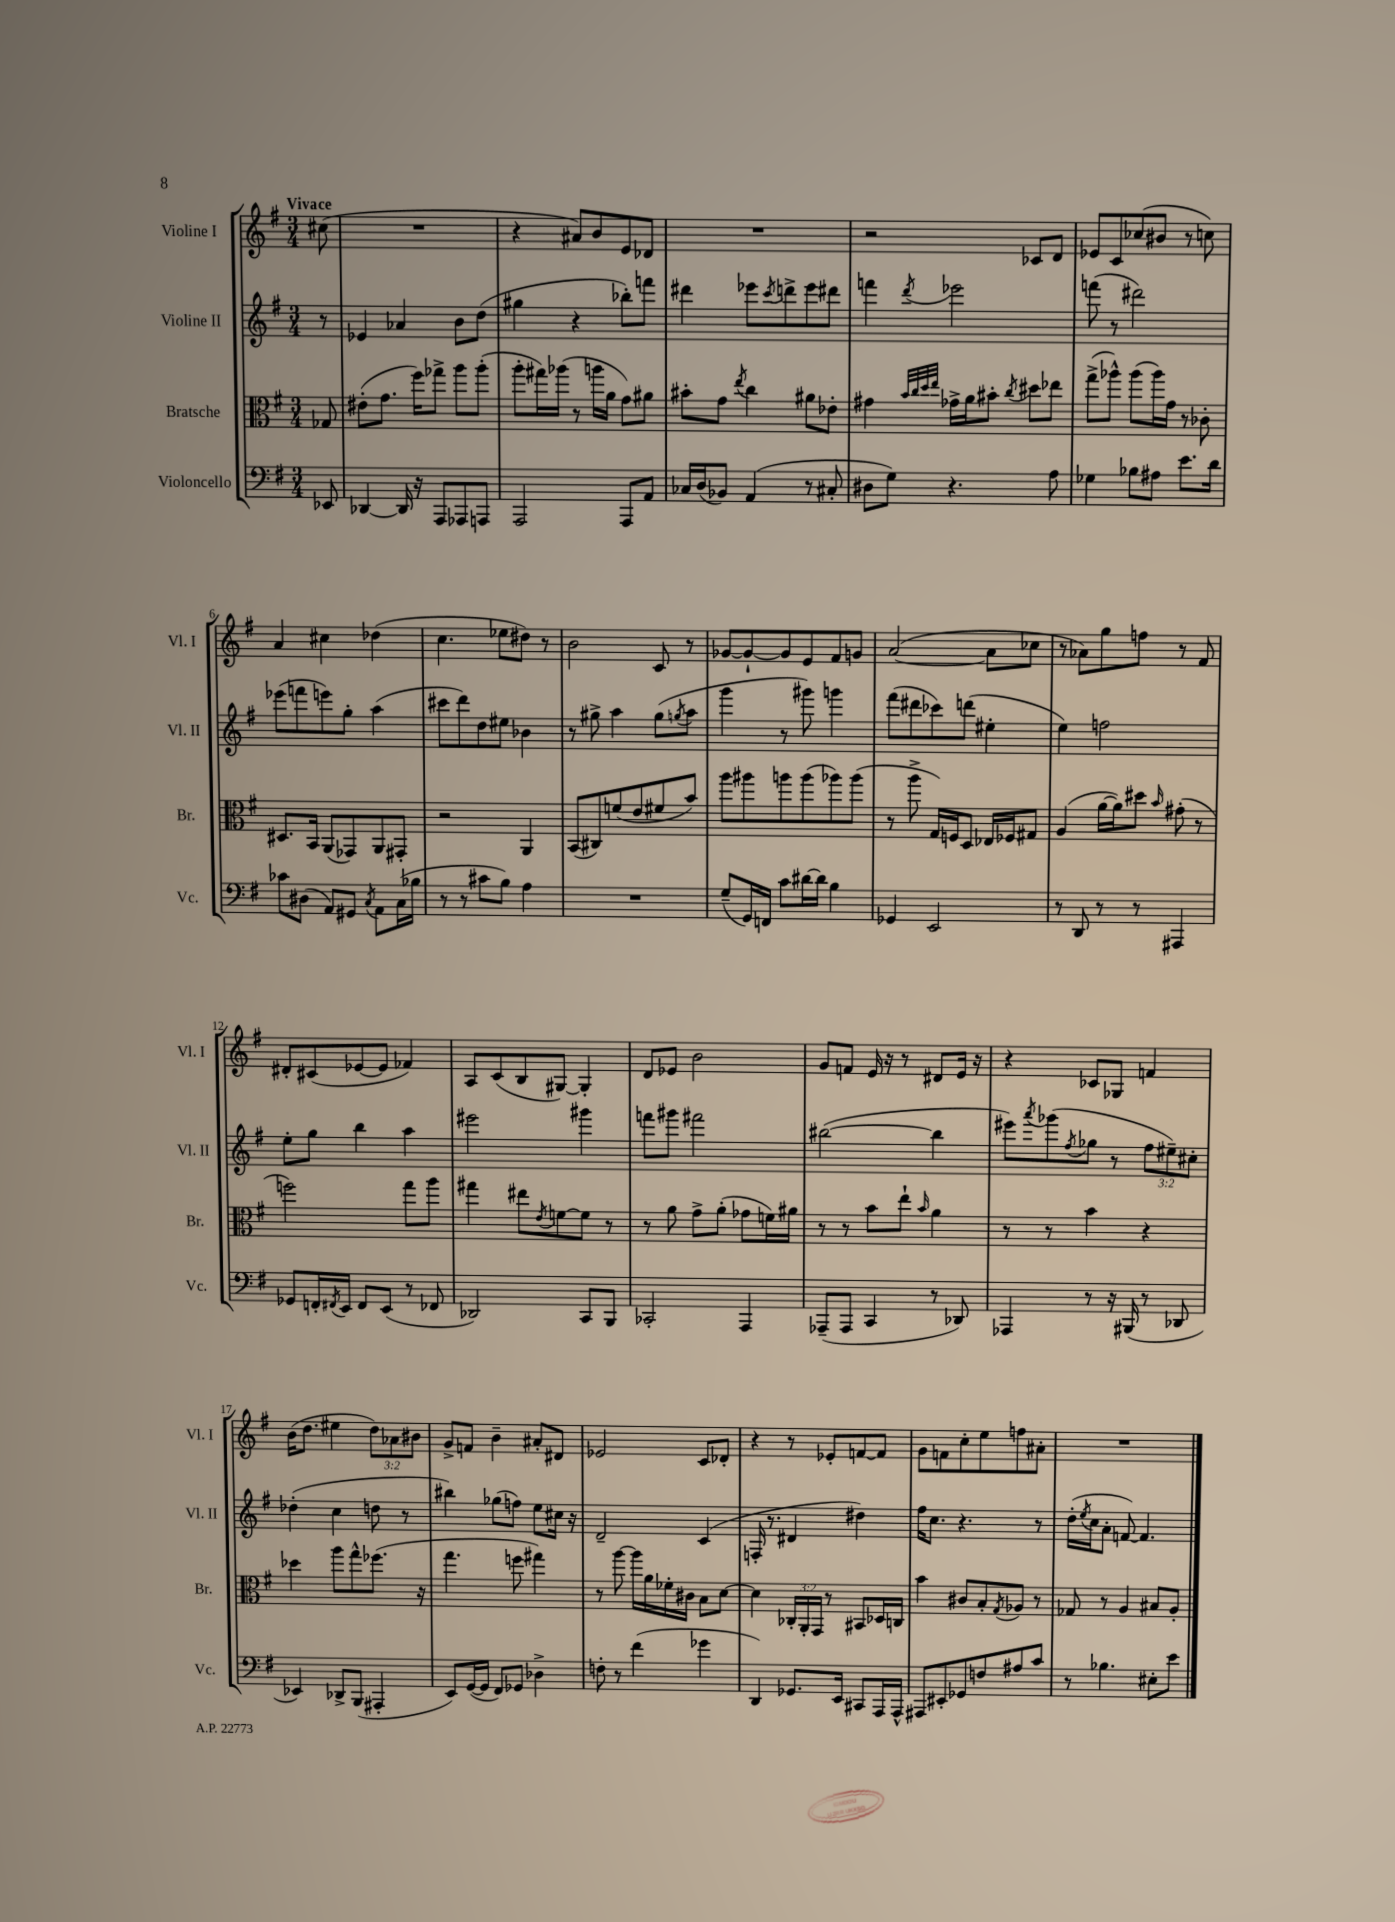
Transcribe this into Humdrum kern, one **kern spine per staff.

**kern	**kern	**kern	**kern
*staff4	*staff3	*staff2	*staff1
*clefF4	*clefC3	*clefG2	*clefG2
*k[f#]	*k[f#]	*k[f#]	*k[f#]
*M3/4	*M3/4	*M3/4	*M3/4
8EE-/	8G-/	8r	(8cc#\
=	=	=	=
[4DD-/	(8e#'\L	4e-/	2.r
.	8.g\J	.	.
16DD-/]	.	4a-/	.
16r	16ff#\LK)	.	.
8AAA/L	8gg-^\J	.	.
8AAA-/	8aa\L	8b\L	.
8AAA/J	(8aa'\J	(8dd\J	.
=	=	=	=
2AAA/	8aa'\L	4gg#\	4r
.	16gg#\L)	.	.
.	(16aa-\JJ	.	.
.	8r	4r	8a#/L)
.	16aa\LL	.	8b/
.	16a\JJ	.	.
8AAA/L	8g\L)	8bb-'\L)	8e/
8AA/J	8a#\J	8fff\J	8d-/J
=	=	=	=
16C-/LL	8b#'\L	4ddd#\	2.r
(16D/J	.	.	.
8BB-/J)	8g\J	.	.
.	8qee/	.	.
(4AA/	4cc\	8eee-\L	.
.	.	8qccc/	.
.	.	8ddd^\	.
8r	8a#\L	8eee-\	.
8C#'/	8e-'\J	8ddd#\J	.
=	=	=	=
8D#\L	4g#\	4fff\	2r
8G\J)	.	.	.
.	32qqb/LLL	.	.
.	32qqcc/	.	.
.	32qqdd/	.	.
.	32qqee/JJJ	8qddd/	.
4.r	16g-^\LL	2eee-\	.
.	16a\J	.	.
.	8b#'\J	.	.
.	8qcc/	.	.
.	8dd#\L	.	8c-/L
8A\	8ee-\J	.	8d/J
=	=	=	=
4G-\	(8gg^\L	(8fff\	8e-/L
.	8aa-^^\J)	8r	8c/
8B-\L	(8aa-\L	2ddd#\)	(8cc-/
8A#\J	16aa-\L)	.	8b#/J
.	16g\JJ	.	.
8.e\L	8r	.	8r
.	8c-'\	.	8cc\)
16d\Jk	.	.	.
=	=	=	=
8c-\L	8.D#/L	(8eee-\L	4a/
(8D#\J	.	8fff\	.
.	16BB/Jk	.	.
8AA/L)	(8AA/L	8eee\)	4cc#\
8GG#/J	8GG-/)	8gg'\J	.
8qC/	.	.	.
8AA\L	8AA/	(4aa\	(4dd-\
(16C\L	8GG#'/J	.	.
16B-\JJ	.	.	.
=	=	=	=
8r	2r	8ccc#\L	4.cc\
8r	.	8ddd\)	.
8c#\L	.	8dd\	.
8B\J)	.	8ee#\J	8ee-\L
4A\	4AA/	4b-\	8dd#\J)
.	.	.	8r
=	=	=	=
2.r	(8BB/L	8r	2b\
.	8C#/)	8gg#^\	.
.	(8f/	4aa\	.
.	8e/	.	.
.	8f#/	(8gg#\L	8c/
.	.	8qgg/	.
.	8b/J)	8aa\J	8r
=	=	=	=
(8G~/L	8aa\L	4ggg\	[8g-/L
16GG/L)	8aa#\	.	8g-`/_
16FF/JJ	.	.	.
8c\L	8aa\	8r	8g-/]
[16d#\L	(8aa\	8ggg#\)	8e/
16d#\]JJ	.	.	.
4B\	8aa-\)	4ggg\	8f#/
.	(8aa-\J	.	8g/J
=	=	=	=
4GG-/	8r	(8fff#\L	([2a/
.	8aa^\	8ddd#\	.
2EE/	16G/LL)	8ccc-\)	.
.	16F/J	.	.
.	8D/J	(8ddd\J	.
.	16E-/LL	4ee#'\	8a\]L
.	16F-/J	.	.
.	8G#/J	.	8cc-\J
=	=	=	=
8r	(4A/	4ee\)	8r
8DD/	.	.	8a-\L)
8r	[16a\LL	2ff\	8gg\
.	16a\]J)	.	.
8r	8dd#\J	.	8ff\J
.	16qqb/	.	.
4AAA#/	(8g#'\	.	8r
.	8r	.	8f#/
=	=	=	=
8GG-/L	2ff\)	8ee'\L	8d#'/L
16FF'/L	.	8gg\J	(8c#/
8qFF#/	.	.	.
16EE/JJ	.	.	.
8FF#/L	.	4bb\	[8e-/
(8EE/J	.	.	8e-/]J
8r	8gg\L	4aa\	4f-/)
8FF-/	8aa\J	.	.
=	=	=	=
2DD-/)	4gg#\	2eee#\	8A/L
.	.	.	(8c/
.	8ee#\L	.	8B/
.	8qe/	.	.
.	[8f\	.	[8G#/J)
8CC/L	8f\]J	4ggg#\	4G#'/]
8BBB/J	8r	.	.
=	=	=	=
2CC-'/	8r	8fff\L	8d/L
.	8a\	8ggg#\J	8e-/J
.	8g^\L	2fff#\	2b\
.	(8a'\J	.	.
4AAA/	8g-\L	.	.
.	16f\L)	.	.
.	16a#\JJ	.	.
=	=	=	=
(8AAA-~/L	8r	([2bb#\	8g/L
8AAA-/J	8r	.	8f/J
4CC/	8b\L	.	16e/
.	.	.	16r
.	8ee`\J	.	8r
.	16qqb/	.	.
8r	4a\	4bb#\]	8d#/L
8DD-/)	.	.	16e/Jk
.	.	.	16r
=	=	=	=
4AAA-/	8r	8eee#\L)	4r
.	.	8qaaa/	.
.	8r	(8ggg-\	.
.	.	8qff#/	.
8r	4b\	8gg-\J	8c-/L
16r	.	8r	8G-/J
(16BBB#/	.	.	.
8r	4r	12ff#\L	4f/
.	.	12ee#~\)	.
8DD-/	.	.	.
.	.	12cc#'\J	.
=	=	=	=
4EE-/)	4dd-\	(4dd-'\	(16b\LK
.	.	.	8.dd\J
8DD-^/L	8aa\L	4cc\	4ee#\
(8BBB/J	8gg^^\	.	.
4AAA#'/	(8.ff-\J	8dd\	12dd\L)
.	.	.	12a-\
.	.	8r	.
.	.	.	12b#\J
.	16r	.	.
=	=	=	=
8EE/L)	4.gg\	4bb#\)	8g^/L
([16GG/L	.	.	8f/J
16GG/]JJ	.	.	.
8FF#/L)	.	(8gg-\L	4b~\
8GG-/J	8ff\	8ff\J)	.
4D-^\	4gg#\)	8ee\L	8a#'/L
.	.	16cc#\Jk	8d#/J
.	.	16r	.
=	=	=	=
8F'\	8r	2d~/	2e-/
8r	[8aa\	.	.
(4f#\	16aa\]LL	.	.
.	16a\	.	.
.	16f-'\	.	.
.	16c#\JJ	.	.
4g-\	8B\L	(4c/	8c/L
.	[8d\J	.	8d-'/J
=	=	=	=
4DD/)	4d\]	16F'/	4r
.	.	8.r	.
8.GG-/L	24C-'/LL	4d#/	8r
.	24AA'/	.	.
.	24GG/JJ	.	.
.	8r	.	8e-'/L
16EE/Jk	.	.	.
8CC#/L	8BB#/L	4dd#\)	[8f/
16AAA/L	16D-/L	.	8f/]J
16AAA^^/JJ	16C/JJ	.	.
=	=	=	=
8AAA#/L	4b\	16ff#\LK	8g\L
.	.	8.cc\J	.
8EE#'/	.	.	8f\
8GG-/	8c#/L	4.r	8cc'\
8F/	8B'/	.	8ee\
.	8qG/	.	.
8A#/	8A-/J	.	8ff\
8c/J	8r	8r	8a#'\J
=	=	=	=
8r	8G-/	(16dd'\LL	2.r
.	.	8qee/	.
.	.	16cc\J	.
4.B-\	8r	8a'\J	.
.	4A/	[8f/)	.
.	.	4.f/]	.
8E#'\L	8B#/L	.	.
8e\J	8A'/J	.	.
==	==	==	==
*-	*-	*-	*-
